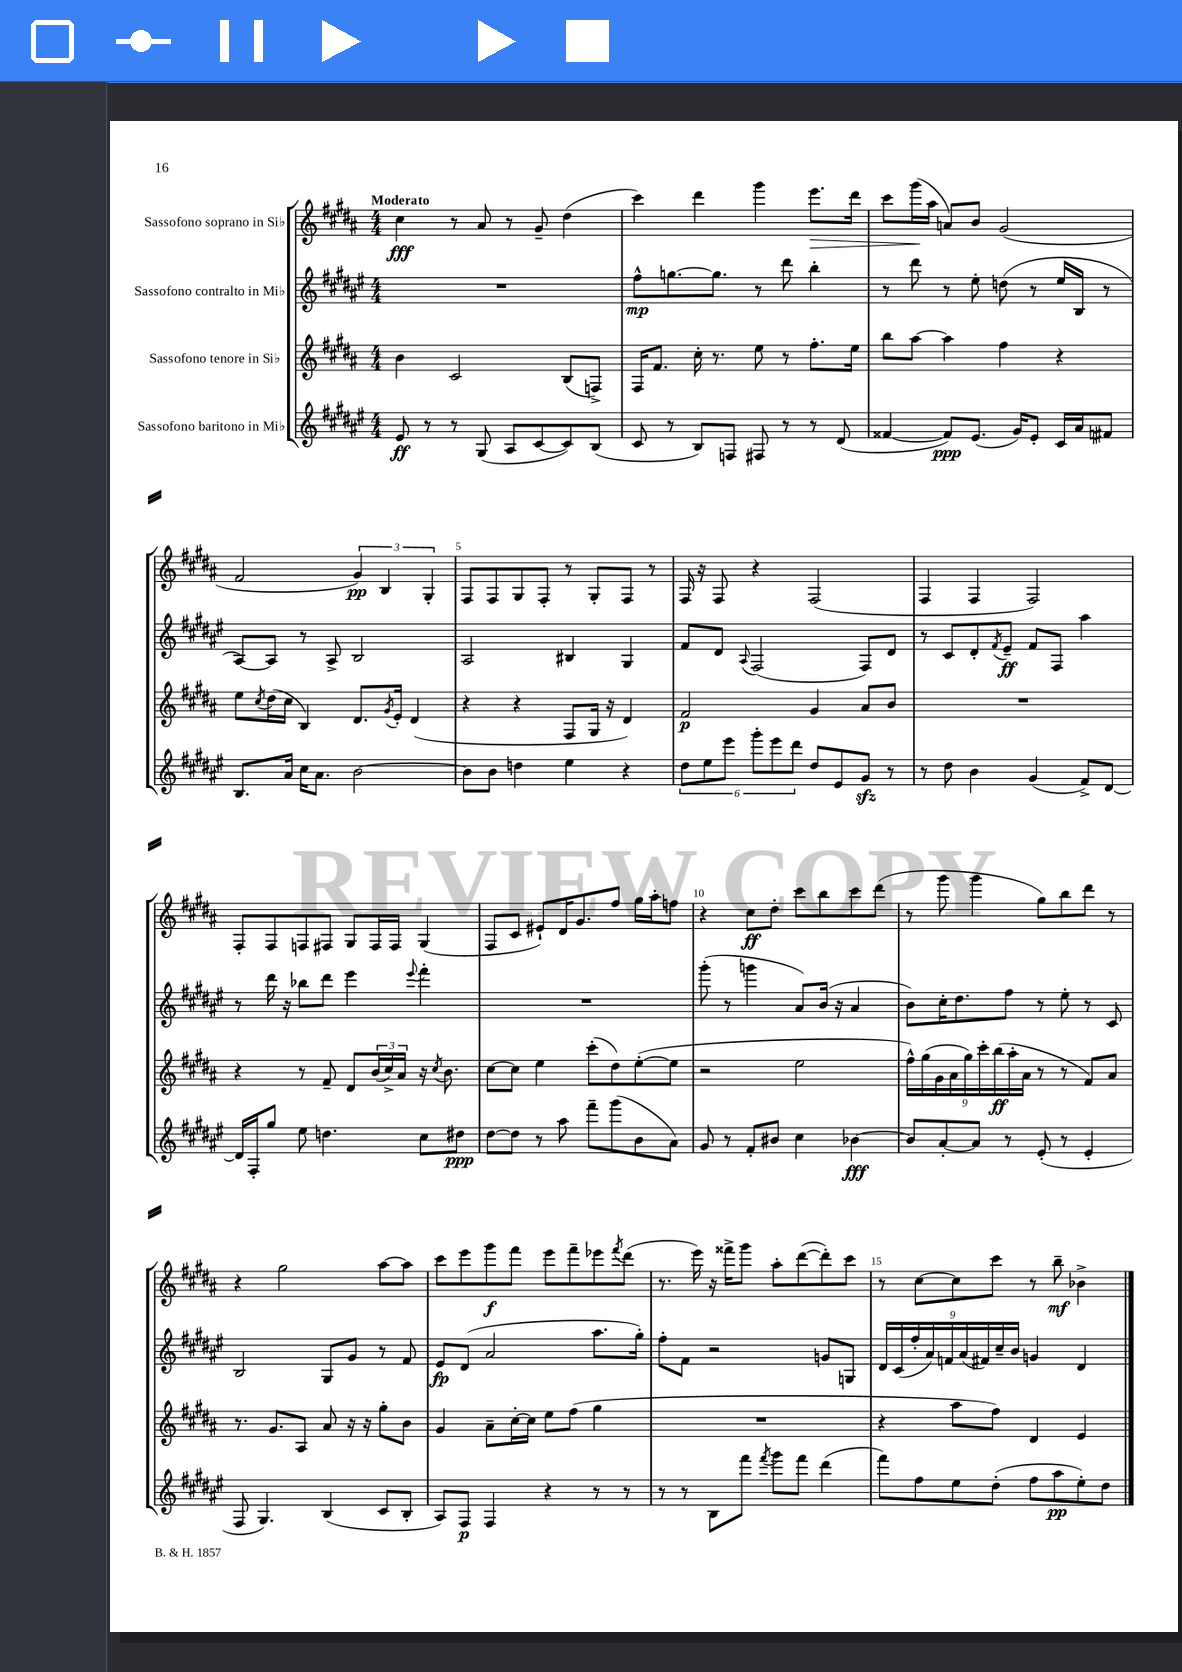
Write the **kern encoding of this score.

**kern	**dynam	**kern	**dynam	**kern	**dynam	**kern	**dynam
*part4	*part4	*part3	*part3	*part2	*part2	*part1	*part1
*staff4	*staff4	*staff3	*staff3	*staff2	*staff2	*staff1	*staff1
*I"Sassofono baritono in Mi♭	*	*I"Sassofono tenore in Si♭	*	*I"Sassofono contralto in Mi♭	*	*I"Sassofono soprano in Si♭	*
*clefG2	*	*clefG2	*	*clefG2	*	*clefG2	*
*k[f#c#g#d#a#e#]	*	*k[f#c#g#d#a#]	*	*k[f#c#g#d#a#e#]	*	*k[f#c#g#d#a#]	*
*M4/4	*	*M4/4	*	*M4/4	*	*M4/4	*
=1	=1	=1	=1	=1	=1	=1	=1
!	!	!	!	!	!	!LO:TX:a:B:t=Moderato	!
8e#/	ff	4b\	.	1r	.	4cc#\	fff
8r	.	.	.	.	.	.	.
8r	.	2c#/	.	.	.	8r	.
(8G#/	.	.	.	.	.	8a#/	.
8A#/L	.	.	.	.	.	8r	.
[8c#/	.	.	.	.	.	8g#~/	.
8c#/])	.	(8B/L	.	.	.	(4dd#\	.
(8B/J	.	8Fn^/J)	.	.	.	.	.
=2	=2	=2	=2	=2	=2	=2	=2
8c#/	.	16F#/KL	.	8ff#^^\L	mp	4ccc#\)	.
.	.	8.f#/J	.	.	.	.	.
8r	.	.	.	[8.ggn\	.	.	.
8B/L)	.	16cc#'\	.	.	.	4ddd#\	.
.	.	8.r	.	8.gg\J]	.	.	.
8Fn/J	.	.	.	.	.	.	.
8F#X/	.	8ee\	.	8r	.	4ggg#\	.
8r	.	8r	.	8ddd#\	.	.	.
!	!	!	!	!	!	!	!LO:HP:b
8r	.	8.ff#'\L	.	4bb'\	.	8.eee\L	>
(8d#/	.	.	.	.	.	.	.
.	.	16ee\Jk	.	.	.	16ddd#\Jk	.
=3	=3	=3	=3	=3	=3	=3	=3
[4f##X/	.	8bb\L	.	8r	.	8ccc#\L	.
.	.	[8aa#\J	.	8ddd#\	.	(16ggg#\L	.
.	.	.	.	.	.	16aa#\JJ	]
8f##/L])	ppp	4aa#\]	.	8r	.	8an/L)	.
(8.e#/J	.	.	.	8ee#'\	.	8b/J	.
.	.	4ff#\	.	(8ddn\	.	(2g#/	.
16g#/KL)	.	.	.	.	.	.	.
8e#'/J	.	.	.	8r	.	.	.
16c#/LL	.	4r	.	16ee#/LL	.	.	.
16a#/J	.	.	.	16B/JJ	.	.	.
8f#X/J	.	.	.	8r	.	.	.
!!LO:LB:g=z
=4	=4	=4	=4	=4	=4	=4	=4
8.B/L	.	8ee\L	.	[8A#/L)	.	2f#/	.
.	.	8qcc#/	.	.	.	.	.
.	.	(16dd#\L	.	8A#/J]	.	.	.
16a#/Jk	.	16cc#\JJ	.	.	.	.	.
16cc#\KL	.	4B/)	.	8r	.	.	.
8.a#\J	.	.	.	.	.	.	.
.	.	.	.	8A#^/	.	.	.
[2b\	.	8.d#/L	.	2B/	.	6g#/)	pp
.	.	.	.	.	.	6B/	.
.	.	8qg#/	.	.	.	.	.
.	.	16e'/Jk	.	.	.	.	.
.	.	(4d#/	.	.	.	.	.
.	.	.	.	.	.	6G#'/	.
=5	=5	=5	=5	=5	=5	=5	=5
8b\L]	.	4r	.	2A#/	.	8F#/L	.
8b\J	.	.	.	.	.	8F#/	.
4ddn\	.	4r	.	.	.	8G#/	.
.	.	.	.	.	.	8F#'/J	.
4ee#\	.	8F#/L	.	4B#X/	.	8r	.
.	.	16G#/Jk	.	.	.	8G#'/L	.
.	.	16r	.	.	.	.	.
4r	.	4d#/)	.	4G#/	.	8F#/J	.
.	.	.	.	.	.	8r	.
=6	=6	=6	=6	=6	=6	=6	=6
12dd#\L	.	2f#/	p	8f#/L	.	16F#/	.
.	.	.	.	.	.	16r	.
12ee#\	.	.	.	.	.	.	.
.	.	.	.	8d#/J	.	8F#/	.
12eee#\J	.	.	.	.	.	.	.
.	.	.	.	8qqA#/	.	.	.
12ggg#'\L	.	.	.	(2F#/	.	4r	.
12eee#\	.	.	.	.	.	.	.
12ddd#\J	.	.	.	.	.	.	.
8dd#/L	.	4g#/	.	.	.	(2F#/	.
8e#/	.	.	.	.	.	.	.
8g#zz/J	.	8a#/L	.	8F#/L)	.	.	.
8r	.	8b/J	.	8d#/J	.	.	.
=7	=7	=7	=7	=7	=7	=7	=7
8r	.	1r	.	8r	.	4F#/	.
8dd#\	.	.	.	8c#/L	.	.	.
4b\	.	.	.	8d#'/	.	4F#/	.
.	.	.	.	8qf#/	.	.	.
.	.	.	.	8e#~/J	ff	.	.
(4g#/	.	.	.	8f#/L	.	2F#/)	.
.	.	.	.	8F#/J	.	.	.
8f#^/L)	.	.	.	4aa#\	.	.	.
[8d#/J	.	.	.	.	.	.	.
!!LO:LB:g=z
=8	=8	=8	=8	=8	=8	=8	=8
16d#/LL]	.	4r	.	8r	.	8F#'/L	.
16F#'/J	.	.	.	.	.	.	.
8gg#/J	.	.	.	16ddd#\	.	8F#/	.
.	.	.	.	16r	.	.	.
8ee#\	.	8r	.	8bb-X\L	.	8Fn/	.
4.ddn\	.	8f#~/	.	8ddd#\J	.	8F#X/J	.
.	.	8d#/L	.	4eee#\	.	8G#/L	.
.	.	(24b/L	.	.	.	16F#/L	.
.	.	24cc#^/)	.	.	.	.	.
.	.	.	.	.	.	16F#/JJ	.
.	.	24a#/JJ	.	.	.	.	.
.	.	.	.	8qqeee#/	.	.	.
8cc#\L	.	16r	.	4fff#'\	.	(4G#/	.
.	.	8qcc#/	.	.	.	.	.
.	.	8.b\	.	.	.	.	.
8dd#X\J	ppp	.	.	.	.	.	.
=9	=9	=9	=9	=9	=9	=9	=9
[8dd#\L	.	[8cc#\L	.	1r	.	8F#/L	.
8dd#\J]	.	8cc#\J]	.	.	.	8c#/J	.
8r	.	4ee\	.	.	.	8e#X`/L)	.
8aa#\	.	.	.	.	.	16d#/K	.
.	.	.	.	.	.	8.g#/	.
8fff#~\L	.	(8ccc#'\L	.	.	.	.	.
(8ggg#\	.	8dd#\)	.	.	.	8ff#/J	.
8b\	.	([8ee'\	.	.	.	16gg#\LL	.
.	.	.	.	.	.	16aa#'\J	.
8a#\J)	.	8ee\J]	.	.	.	8ffn\J	.
=10	=10	=10	=10	=10	=10	=10	=10
8g#/	.	2r	.	(8ggg#'\	.	4r	.
8r	.	.	.	8r	.	.	.
8f#'/L	.	.	.	4gggn\	.	8cc#\L	ff
8b#X/J	.	.	.	.	.	8dd#'\J	.
4cc#\	.	2ee\	.	8a#/L)	.	8ccc#\L	.
.	.	.	.	(16b/Jk	.	8bb\	.
.	.	.	.	16r	.	.	.
[4b-X\	fff	.	.	4a#/	.	8ccc#\	.
.	.	.	.	.	.	(8ddd#\J	.
=11	=11	=11	=11	=11	=11	=11	=11
8b-/L]	.	18ff#^^\LL)	.	8b\L)	.	8r	.
.	.	(18gg#\	.	.	.	.	.
.	.	18g#\	.	.	.	.	.
[8a#'/	.	.	.	16cc#'\K	.	8ggg#\	.
.	.	18a#\	.	.	.	.	.
.	.	.	.	8.dd#\	.	.	.
.	.	18gg#\)	.	.	.	.	.
8a#/J]	.	.	.	.	.	4ggg#\	.
.	.	18ccc#'\	.	.	.	.	.
.	.	(18bb\	ff	.	.	.	.
8r	.	.	.	8ff#\J	.	.	.
.	.	18aa#'\	.	.	.	.	.
.	.	18a#\JJ	.	.	.	.	.
(8e#'/	.	8r	.	8r	.	8gg#\L)	.
8r	.	8r	.	8ee#'\	.	8bb\	.
4e#'/	.	8f#/L)	.	8r	.	8ddd#\J	.
.	.	8a#/J	.	8c#/	.	8r	.
!!LO:LB:g=z
=12	=12	=12	=12	=12	=12	=12	=12
8F#/	.	8.r	.	2B/	.	4r	.
4.G#/)	.	.	.	.	.	.	.
.	.	8.g#/L	.	.	.	.	.
.	.	.	.	.	.	2gg#\	.
.	.	8A#/J	.	.	.	.	.
(4B/	.	8a#/	.	8G#/L	.	.	.
.	.	16r	.	8g#/J	.	.	.
.	.	16r	.	.	.	.	.
8c#/L	.	8gg#'\L	.	8r	.	[8aa#\L	.
8B'/J	.	8b\J	.	8f#/	.	8aa#\J]	.
=13	=13	=13	=13	=13	=13	=13	=13
8A#/L)	.	4g#/	.	8e#/L	fp	8ccc#\L	.
8F#/J	p	.	.	(8d#/J	.	8eee\	.
4F#/	.	8a#~\L	.	2a#/	.	8ggg#\	f
.	.	[16cc#'\L	.	.	.	8fff#\J	.
.	.	16cc#\JJ]	.	.	.	.	.
4r	.	8ee\L	.	.	.	8eee\L	.
.	.	(8ff#\J	.	.	.	8fff#~\	.
8r	.	4gg#\	.	8.aa#\L	.	8eee-X\	.
.	.	.	.	.	.	8qfff#/	.
8r	.	.	.	.	.	(8ddd#\J	.
.	.	.	.	16gg#'\Jk)	.	.	.
=14	=14	=14	=14	=14	=14	=14	=14
8r	.	1r	.	8ff#'\L	.	8.r	.
8r	.	.	.	8f#\J	.	.	.
.	.	.	.	.	.	16eee\)	.
8B\L	.	.	.	2r	.	16r	.
.	.	.	.	.	.	16fff##X^\KL	.
8fff#\J	.	.	.	.	.	8ggg#\J	.
8qfff#/	.	.	.	.	.	.	.
8ggg#\L	.	.	.	.	.	8aa#'\L	.
8fff#\J	.	.	.	.	.	([8ddd#\	.
(4ddd#\	.	.	.	8gn/L	.	8ddd#'\])	.
.	.	.	.	8Gn/J	.	8ccc#\J	.
=15	=15	=15	=15	=15	=15	=15	=15
8fff#\L)	.	4r	.	18d#/LL	.	8r	.
.	.	.	.	(18c#/	.	.	.
.	.	.	.	18ff#'/	.	.	.
8ff#\	.	.	.	.	.	[8cc#\L	.
.	.	.	.	18a#/)	.	.	.
.	.	.	.	18fn/	.	.	.
8ee#\	.	8aa#\L	.	.	.	8cc#\]	.
.	.	.	.	(18a#/	.	.	.
.	.	.	.	18f#X/)	.	.	.
(8dd#'\J	.	8ff#\J)	.	.	.	8ccc#\J	.
.	.	.	.	18cc#~/	.	.	.
.	.	.	.	18b/JJ	.	.	.
8ff#\L	.	4d#/	.	4gn/	.	8r	.
8aa#\	pp	.	.	.	.	8bb~\	mf
8ee#'\)	.	4e/	.	4d#/	.	4b-X^\	.
8dd#\J	.	.	.	.	.	.	.
==	==	==	==	==	==	==	==
*-	*-	*-	*-	*-	*-	*-	*-
